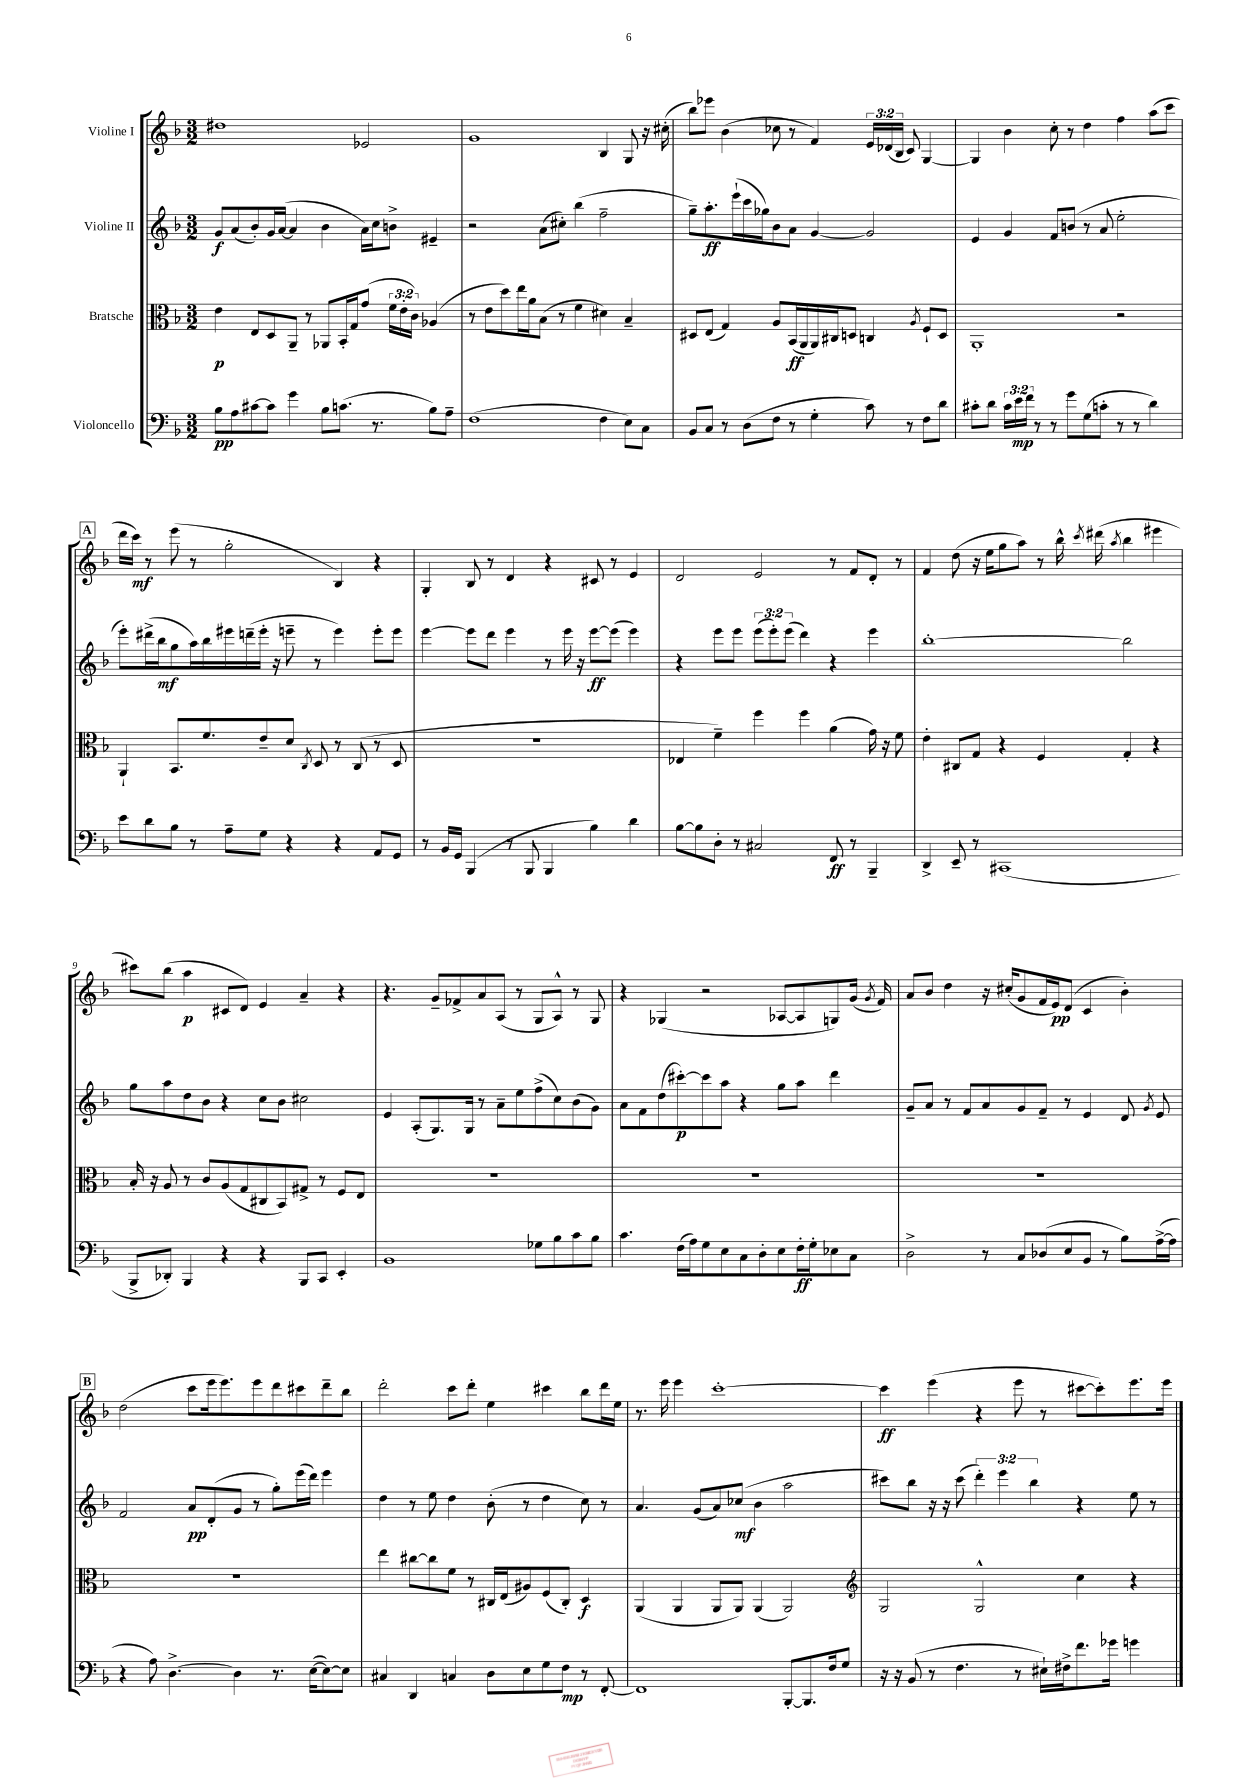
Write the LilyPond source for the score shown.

<<
\new StaffGroup <<
\new Staff = "s0" \with { instrumentName = "Violine I" } {
    \clef treble \key f \major \numericTimeSignature \time 3/2 \override Staff.TupletNumber.text = #tuplet-number::calc-fraction-text
    \autoBeamOff dis''1 ees'2 |
    g'1 bes4 g8 r16 cis''16-.( |
    bes''8[) ees'''8] bes'4( ces''8 r8 f'4) \tuplet 3/2 { e'16[ des'16( bes16] } c'8) g4~ |
    g4 bes'4 c''8-. r8 d''4 f''4 a''8[( c'''8] |
    \mark \markup { \box "A" } d'''16[ c'''16]\mf) r8 e'''8( r8 g''2-. bes4) r4 |
    g4-. bes8 r8 d'4 r4 cis'8 r8 e'4 |
    d'2 e'2 r8 f'8[ d'8]-. r8 |
    f'4 d''8( r16 e''16[ g''8 a''8]) r8 bes''16-^ \acciaccatura { c'''8 } dis'''16( \acciaccatura { a''8 } bes''4 eis'''4 |
    cis'''8[) bes''8]( a''4\p cis'8[ d'8]) e'4 a'4-- r4 |
    r4. g'8[-- fes'8-> a'8 a8]( r8 g8[ a8]-^) r8 g8 |
    r4 ges4( r2 aes8[~ aes8 g8) g'16]( \acciaccatura { g'8 } f'16) |
    a'8[ bes'8] d''4 r16 cis''16[-.( g'8 f'16 e'16\pp) d'8]( c'4 bes'4-.) |
    \mark \markup { \box "B" } d''2( c'''8[ e'''16 e'''8.) e'''8 d'''8 cis'''8 d'''8-- bes''8] |
    d'''2-. c'''8[ d'''8]-. e''4 cis'''4 bes''8[ d'''16 e''16] |
    r8. e'''16 e'''4 c'''1~-. |
    c'''4\ff e'''4( r4 e'''8 r8 cis'''8[~ cis'''8-.) e'''8. e'''16] \bar "|." |
}
\new Staff = "s1" \with { instrumentName = "Violine II" } {
    \clef treble \key f \major \numericTimeSignature \time 3/2 \override Staff.TupletNumber.text = #tuplet-number::calc-fraction-text
    \autoBeamOff g'8[\f a'8( bes'8-.) g'16 a'16]~( a'4 bes'4 a'16[) c''16 b'8]-> eis'4-- |
    r2 a'8[( cis''8]-.) bes''4( f''2-- |
    g''8[--) a''8.-.\ff e'''16-!( c'''16 ges''16) bes'8 a'8] g'4~ g'2 |
    e'4 g'4 f'8[ b'8]( r8 a'8 e''2-. |
    \mark \markup { \box "A" } e'''8[-.) dis'''16->( bes''16\mf g''8 a''16) bes''16 eis'''16 d'''16--( eis'''16]-. r16 e'''8-- r8 e'''4) e'''8[-. e'''8] |
    e'''4~ e'''8[ d'''8] e'''4 r8 e'''16 r16 e'''8[~\ff e'''8]( e'''4) |
    r4 e'''8[ e'''8] \tuplet 3/2 { e'''8[( e'''8-.) e'''8]( } d'''4) r4 e'''4 |
    bes''1~-. bes''2 |
    g''8[ a''8 d''8 bes'8] r4 c''8[ bes'8] cis''2 |
    e'4 a8[-.( g8.) g16] r8 a'8[-- e''8 f''8->( c''8) bes'8( g'8]) |
    a'8[ f'8 d''8( cis'''8~-.\p) cis'''8 a''8] r4 g''8[ a''8] d'''4 |
    g'8[-- a'8] r8 f'8[ a'8 g'8 f'8]-- r8 e'4 d'8 \acciaccatura { g'8 } e'8 |
    \mark \markup { \box "B" } f'2 a'8[\pp d'8-.( g'8] r8 g''8[-.) e'''16( d'''16]) e'''4 |
    d''4 r8 e''8 d''4 bes'8-.( r8 d''4 c''8) r8 |
    a'4. g'8[( a'8) ces''8]\mf( bes'4 a''2 |
    cis'''8[) bes''8] r16 r16 cis'''8( \tuplet 3/2 { d'''4-.) e'''4 bes''4 } r4 e''8 r8 \bar "|." |
}
\new Staff = "s2" \with { instrumentName = "Bratsche" } {
    \clef alto \key f \major \numericTimeSignature \time 3/2 \override Staff.TupletNumber.text = #tuplet-number::calc-fraction-text
    \autoBeamOff e'4\p e8[ d8 a,8]-- r8 aes,8[ bes,16-. g16 g'8]( \tuplet 3/2 { f'16[ e'16-. c'16]) } aes4( |
    r8 e'8[ d''8) e''16 a'16 bes8]( r8 f'4 dis'4) bes4-- |
    dis8[ e8]( g4) a8[ bes,16\ff( a,16 a,16) cis16 d8] c4 \acciaccatura { a8 } f8[-! d8] |
    a,1-. r2 |
    \mark \markup { \box "A" } a,4-! bes,8.[ f'8. e'8-- d'8] \acciaccatura { c8 } d8 r8 c8( r8 d8 |
    R1. |
    ees4 f'4--) f''4 f''4 a'4( g'16) r16 f'8 |
    e'4-. cis8[ g8] r4 f4 g4-. r4 |
    bes16-. r16 a8 r8 c'8[ a8( g8 cis8 bes,8) gis8]-> r8 f8[ e8] |
    R1. |
    R1. |
    R1. |
    \mark \markup { \box "B" } R1. |
    e''4 cis''8[~ cis''8 f'8] r8 cis16[ e16( ais8) f8( cis8]-.) d4\f |
    a,4( a,4 a,8[ a,8]) a,4( a,2) |
    \clef treble g2 g2-^ c''4 r4 \bar "|." |
}
\new Staff = "s3" \with { instrumentName = "Violoncello" } {
    \clef bass \key f \major \numericTimeSignature \time 3/2 \override Staff.TupletNumber.text = #tuplet-number::calc-fraction-text
    \autoBeamOff bes8[\pp a8 cis'8~ cis'8] g'4 bes8[ c'8.]( r8. bes8[) a8]-- |
    f1( f4 e8[) c8] |
    bes,8[ c8] r8 d8[( f8] r8 g4-. c'8) r8 f8[ d'8] |
    cis'8[-. d'8] \tuplet 3/2 { cis'16[ e'16\mp f'16] } r8 r8 g'8[ g8( c'8]-. r8 r8 d'4) |
    \mark \markup { \box "A" } e'8[ d'8 bes8] r8 a8[-- g8] r4 r4 a,8[ g,8] |
    r8 bes,16[ g,16] bes,,4( r8 bes,,8 bes,,4 bes4) d'4 |
    bes8[~ bes8 d8]-. r8 cis2 f,8\ff r8 bes,,4-- |
    d,4-> e,8-- r8 cis,1( |
    bes,,8[-> des,8]-.) bes,,4 r4 r4 bes,,8[ c,8] e,4-. |
    bes,1 ges8[ bes8 c'8 bes8] |
    c'4. f16[( a16) g8 e8 c8 d8-. e8 f16-.\ff g16-. ees8 c8] |
    d2-> r8 c8[ des8( e8 bes,8] r8 bes8[) a16~->( a16] |
    \mark \markup { \box "B" } r4 a8) d4.~-> d4 r8. e16[~( e8~) e8] |
    cis4 d,4 c4 d8[ e8 g8 f8]\mp r8 f,8~-. |
    f,1 bes,,8[~-. bes,,8. f16 g8] |
    r16 r16 bes,8( r8 f4. r8 eis16[-!) fis16-> f'8. ges'16] g'4 \bar "|." |
}
>>
>>
